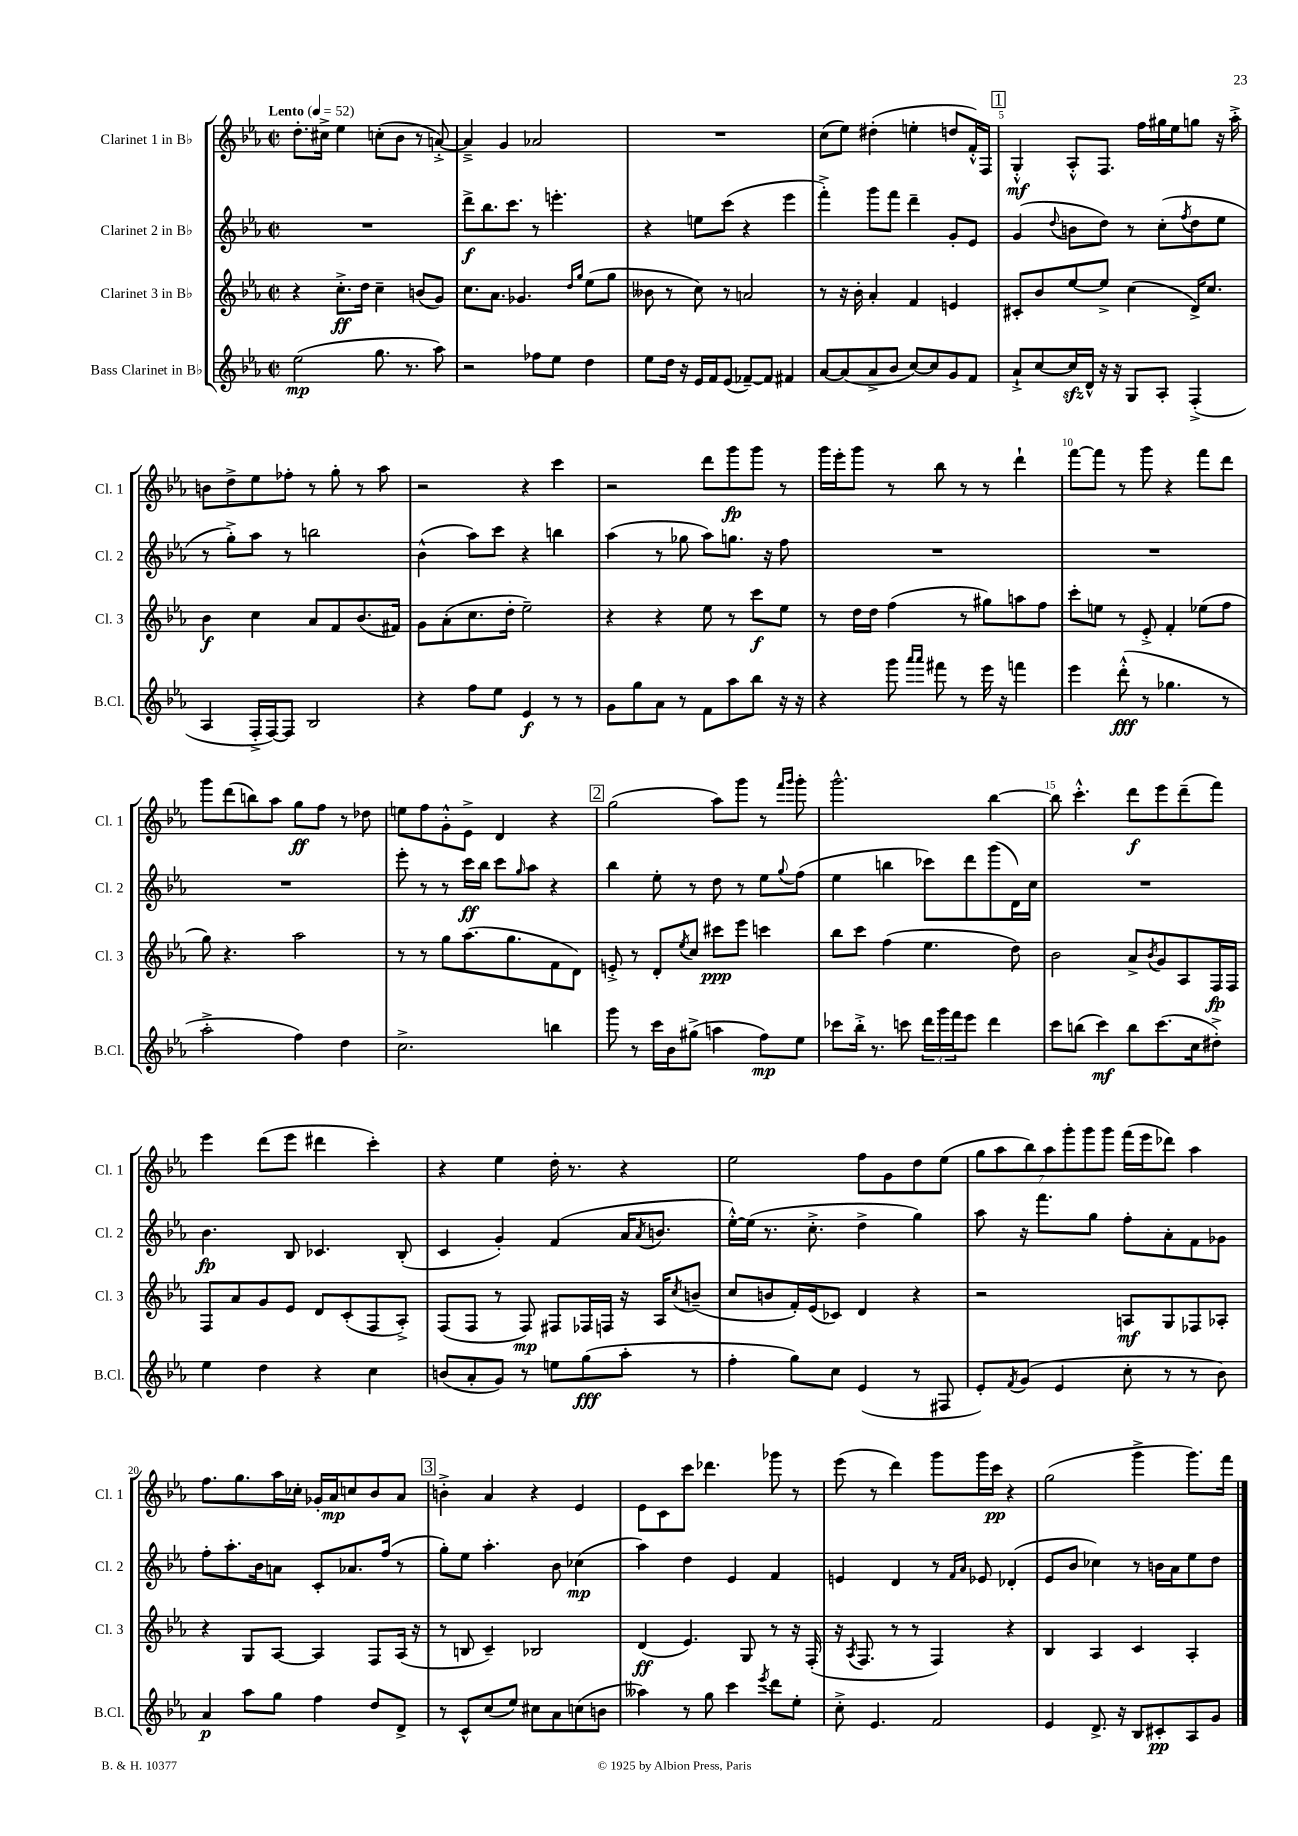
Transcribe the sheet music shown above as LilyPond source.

<<
\new StaffGroup <<
\new Staff = "s0" \with { instrumentName = "Clarinet 1 in Bb" shortInstrumentName = "Cl. 1" } {
    \clef treble \key ees \major \defaultTimeSignature \time 2/2 \tempo "Lento" 4 = 52
    d''8.-. cis''16-> ees''4 c''8-.( bes'8 r8 a'8~-.->) |
    a'4---> g'4 aes'2 |
    R1 |
    c''8( ees''8) dis''4-.( e''4-. d''8 f'16-.-^) f16 |
    \mark \markup { \box "1" } g4-.-^\mf aes8-.-^ f8. f''16 gis''16 ees''16 g''8 r16 aes''16-.-> |
    b'8 d''8-> ees''8 fes''8-. r8 g''8-. r8 aes''8 |
    r2 r4 c'''4 |
    r2 d'''8 g'''8\fp g'''8 r8 |
    g'''16 ees'''16-. g'''8 r8 bes''8 r8 r8 d'''4-! |
    f'''8~ f'''8 r8 g'''8 r4 f'''8 d'''8 |
    g'''8 d'''8( b''8) aes''8 g''8\ff f''8 r8 des''8 |
    e''8 f''8 g'8-.-^ ees'8-> d'4 r4 |
    \mark \markup { \box "2" } g''2( aes''8) g'''8 r8 \grace { f'''16 g'''16 } g'''8-. |
    g'''2.-^ bes''4~ |
    bes''8 c'''4.-.-^ d'''8\f ees'''8 d'''8--( f'''8) |
    ees'''4 d'''8( ees'''8 dis'''4 c'''4-.) |
    r4 ees''4 d''16-. r8. r4 |
    ees''2 f''8 g'8 d''8 ees''8( |
    \tuplet 7/4 { g''8 aes''8 bes''8) aes''8 g'''8-. g'''8 g'''8 } f'''16( ees'''16 des'''8) aes''4 |
    f''8. g''8. aes''16 ces''16-. ges'16-. aes'16\mp c''8 bes'8 aes'8 |
    \mark \markup { \box "3" } b'4-.-> aes'4 r4 ees'4 |
    ees'8 c'8 c'''8 des'''4. ges'''8 r8 |
    ees'''8( r8 d'''4) g'''8 g'''16 c'''16\pp r4 |
    g''2( g'''4-> g'''8.) f'''16 \bar "|." |
}
\new Staff = "s1" \with { instrumentName = "Clarinet 2 in Bb" shortInstrumentName = "Cl. 2" } {
    \clef treble \key ees \major \defaultTimeSignature \time 2/2
    R1 |
    d'''8->\f bes''8. c'''8. r8 e'''4.-. |
    r4 e''8 c'''8( r4 ees'''4 |
    f'''4-.->) g'''8 f'''8 d'''4-- g'8-. ees'8 |
    \mark \markup { \box "1" } g'4( \appoggiatura { d''8 } b'8 d''8) r8 c''8-.( \acciaccatura { f''8 } d''8 ees''8 |
    r8 g''8-.->) aes''8 r8 b''2 |
    bes'4-^( aes''8) c'''8 r4 b''4 |
    aes''4( r8 ges''8 aes''8) g''8. r16 f''8 |
    R1 |
    R1 |
    R1 |
    ees'''8-. r8 r8 c'''16\ff bes''16 c'''8 \grace { g''16 } aes''8 r4 |
    \mark \markup { \box "2" } bes''4 ees''8-. r8 d''8 r8 ees''8 \appoggiatura { g''8 } f''8( |
    ees''4 b''4 ces'''8) d'''8 g'''8( d'16) c''16 |
    R1 |
    bes'4.\fp bes8 ces'4. bes8-.( |
    c'4 g'4-.) f'4( aes'16 \acciaccatura { aes'8 } b'8. |
    ees''16~-.-^) ees''16( r8. c''8.-.-> d''4-> g''4) |
    aes''8 r16 f'''8. g''8 f''8-. aes'8-. f'8 ges'8 |
    f''8-. aes''8.-. bes'16 a'8 c'8-. aes'8. f''16( r8 |
    \mark \markup { \box "3" } g''8-.) ees''8 aes''4.-. bes'8 ces''4\mp( |
    aes''4) d''4 ees'4 f'4 |
    e'4 d'4 r8 \grace { f'16 aes'16 } ees'8 des'4-.( |
    ees'8 bes'8 ces''4) r8 b'16 aes'16 ees''8 d''8 \bar "|." |
}
\new Staff = "s2" \with { instrumentName = "Clarinet 3 in Bb" shortInstrumentName = "Cl. 3" } {
    \clef treble \key ees \major \defaultTimeSignature \time 2/2
    r4 c''8.-.->\ff d''16 c''4-- b'8( g'8) |
    c''8. aes'8. ges'4. \grace { d''16 g''16 } ees''8( g''8 |
    beses'8 r8 c''8) r8 a'2 |
    r8 r16 bes'16-. aes'4-. f'4 e'4 |
    \mark \markup { \box "1" } cis'8-. bes'8 ees''8~ ees''8-> c''4( d'16->) c''8. |
    bes'4\f c''4 aes'8 f'8 bes'8.( fis'16) |
    g'8 aes'8-.( c''8. d''16-. ees''2--) |
    r4 r4 ees''8 r8 c'''8\f ees''8 |
    r8 d''16 d''16 f''4( r8 gis''8) a''8 f''8 |
    c'''8-. e''8 r8 ees'8-.-> f'4-. ees''8( f''8 |
    g''8) r4. aes''2 |
    r8 r8 g''8 aes''8.( g''8. f'8 d'8) |
    \mark \markup { \box "2" } e'8-.-> r8 d'8-. \acciaccatura { ees''8 } c''8 cis'''8\ppp ees'''8 c'''4 |
    bes''8 c'''8 f''4( ees''4. d''8) |
    bes'2 aes'8-> \acciaccatura { bes'8 } g'8 aes8 f16\fp f16 |
    f8 aes'8 g'8 ees'8 d'8 c'8-.( f8 aes8-.->) |
    f8( f8 r8 f8\mp) fis8 fes16 f16 r16 aes16 \acciaccatura { c''8 } b'8--( |
    c''8 b'8 f'16-.) ees'16( ces'8) d'4 r4 |
    r2 a8\mf g8 fes8 aes8-. |
    r4 g8 aes8~ aes4 f8 aes16( r16 |
    \mark \markup { \box "3" } r8 b8 c'4--) bes2 |
    d'4\ff( ees'4.) g8 r8 r16 f16-.( |
    r16 \acciaccatura { aes8 } f8. r8 r8 f4) r4 |
    bes4 aes4 c'4 aes4-. \bar "|." |
}
\new Staff = "s3" \with { instrumentName = "Bass Clarinet in Bb" shortInstrumentName = "B.Cl." } {
    \clef treble \key ees \major \defaultTimeSignature \time 2/2
    ees''2\mp( g''8. r8. aes''8) |
    r2 fes''8 ees''8 d''4 |
    ees''8 d''16 r16 ees'16 f'16 ees'8( fes'8~--) fes'8 fis'4 |
    aes'8~ aes'8( aes'8-> bes'8 c''8~) c''8 g'8 f'8 |
    \mark \markup { \box "1" } aes'8-!-> c''8~ c''16\sfz d'16-^ r16 r16 g8 aes8-. f4-.->( |
    aes4 f16-.-> f16~) f8 bes2 |
    r4 f''8 ees''8 ees'4\f r8 r8 |
    g'8 g''8 aes'8 r8 f'8 aes''8 bes''8 r16 r16 |
    r4 g'''8 \grace { aes'''16 aes'''16 } fis'''8 r8 ees'''16 r16 f'''4 |
    ees'''4 d'''8-.-^\fff( r8 ges''4. r8 |
    aes''2-.-> f''4) d''4 |
    c''2.-> b''4 |
    \mark \markup { \box "2" } g'''8 r8 c'''16 bes'16 gis''8->( a''4 f''8\mp) ees''8 |
    ces'''8 bes''16-.-> r8. c'''8 \tuplet 3/2 { d'''16 g'''16 f'''16 } ees'''8 d'''4 |
    c'''8 b''8( c'''4\mf) b''8 c'''8.( c''16 dis''8-.->) |
    ees''4 d''4 r4 c''4 |
    b'8( aes'8-. g'8) r8 e''8 g''8\fff( aes''8-. r8 |
    f''4-. g''8) c''8 ees'4( r8 fis8 |
    ees'8-.) \acciaccatura { f'8 } g'8( ees'4 c''8-. r8 r8 bes'8) |
    aes'4\p aes''8 g''8 f''4 d''8 d'8-> |
    \mark \markup { \box "3" } r8 c'8-^ c''8( ees''8) cis''8 aes'8 c''8( b'8 |
    aeses''4) r8 g''8 c'''4 \acciaccatura { ees'''8 } d'''8 ees''8-. |
    c''8-.-> ees'4. f'2 |
    ees'4 d'8.-> r16 bes8 cis'8-.\pp aes8 g'8 \bar "|." |
}
>>
>>
\layout { \context { \Score \override BarNumber.break-visibility = ##(#f #t #t) barNumberVisibility = #(every-nth-bar-number-visible 5) } }
